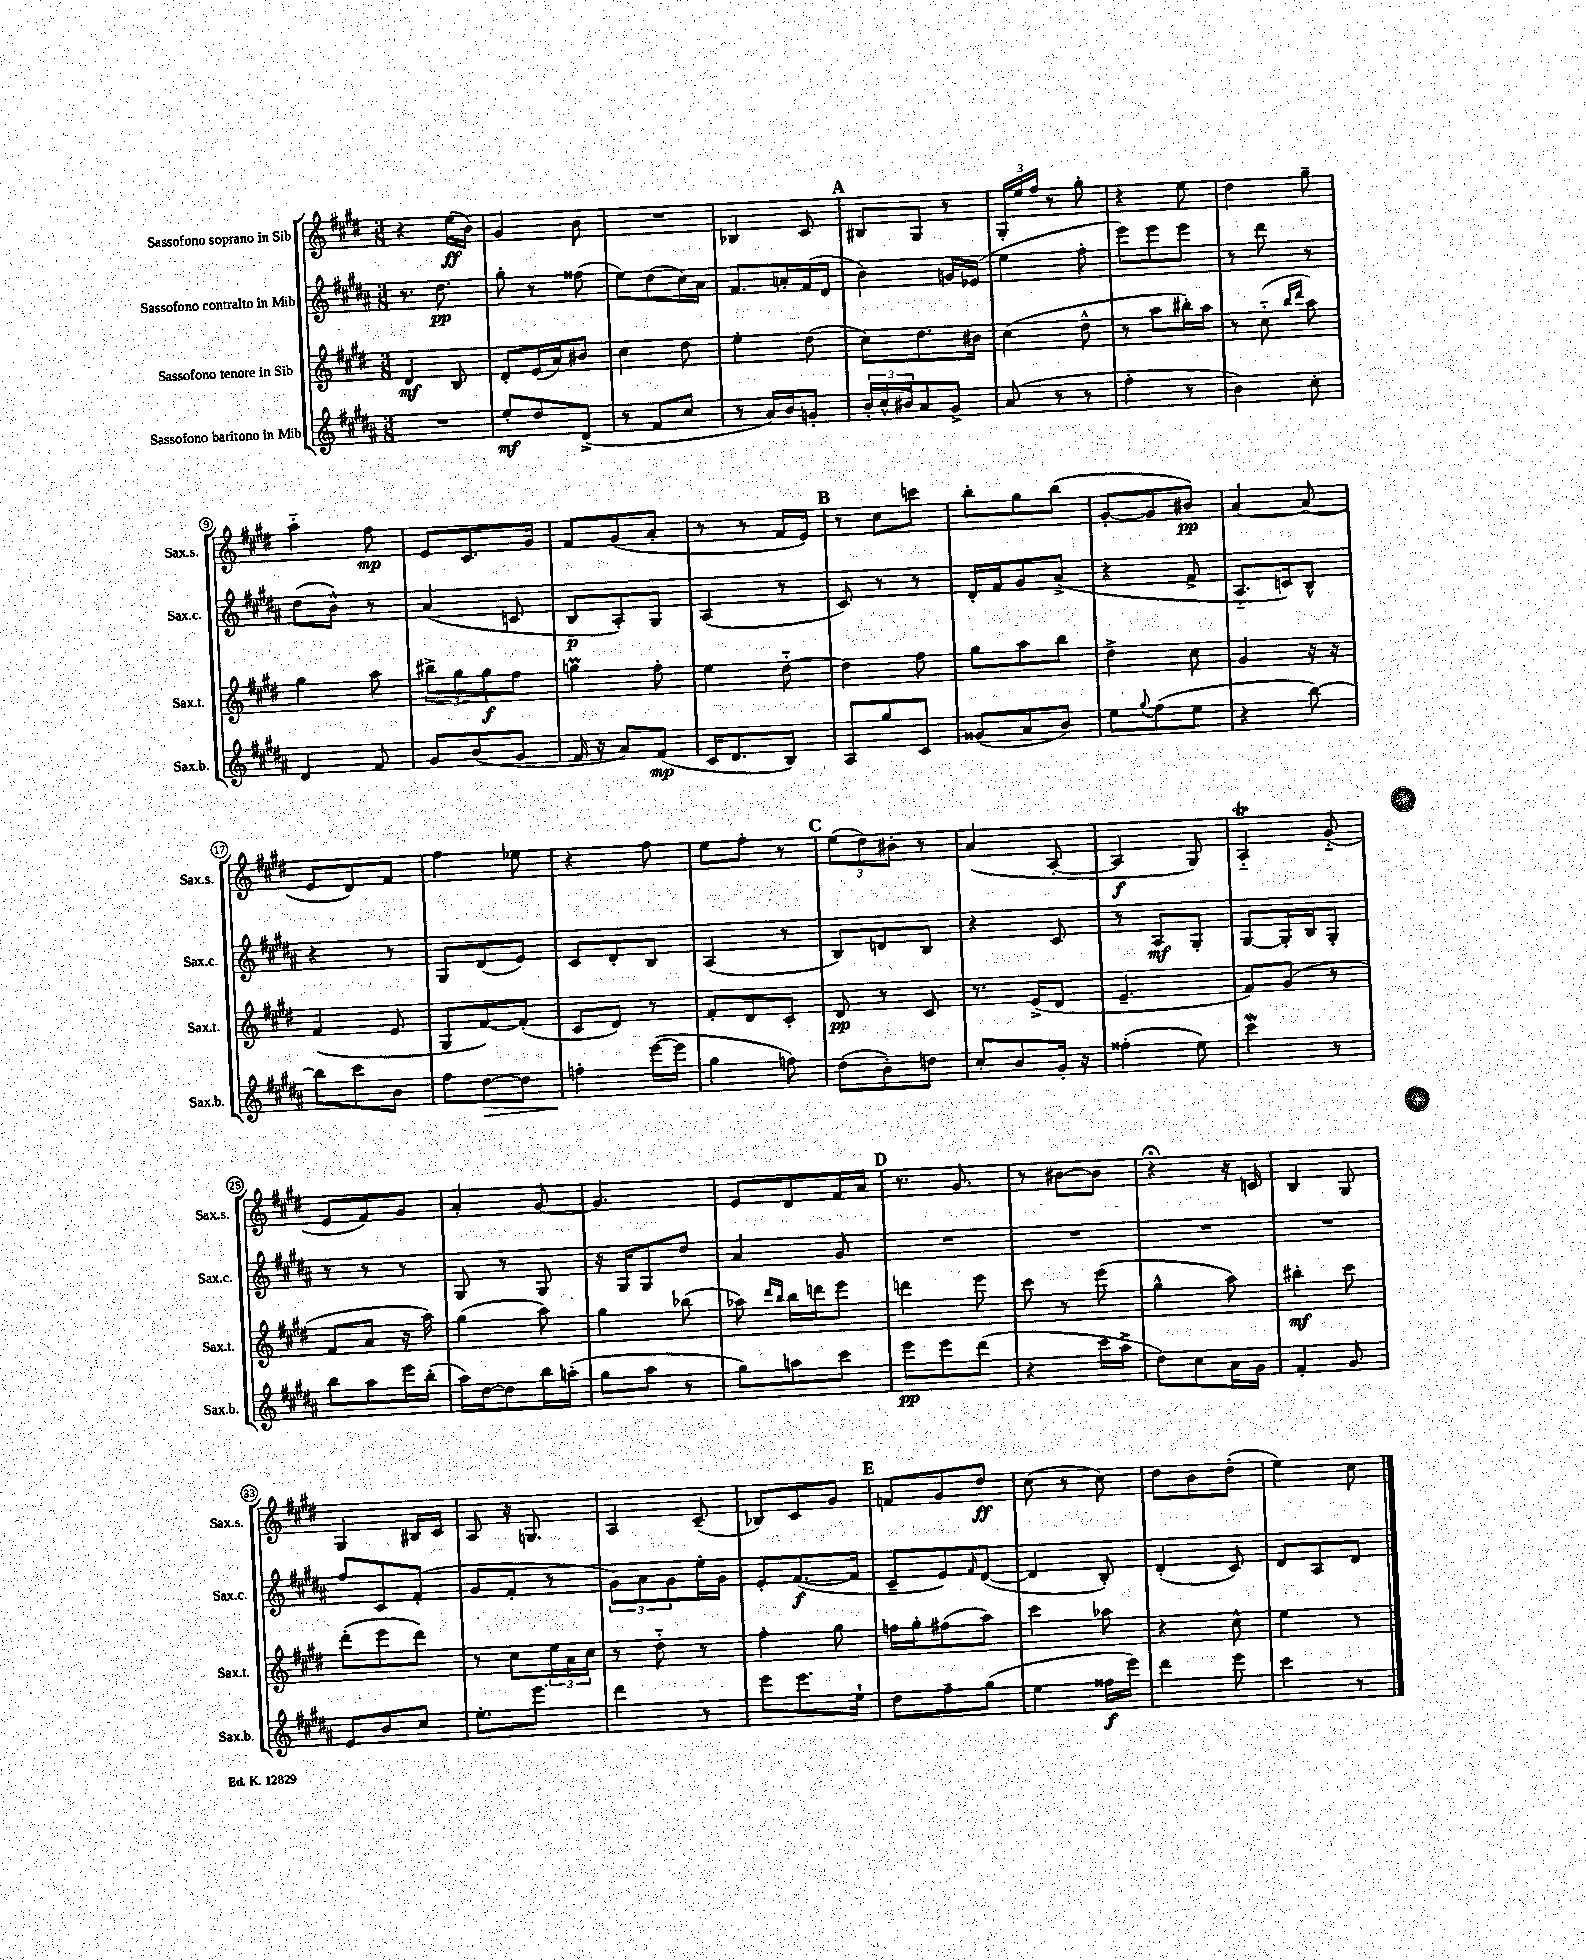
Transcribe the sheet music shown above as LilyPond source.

<<
\new StaffGroup <<
\new Staff = "s0" \with { instrumentName = "Sassofono soprano in Sib" shortInstrumentName = "Sax.s." } {
    \clef treble \key e \major \numericTimeSignature \time 3/8
    r4 e''16\ff( b'16) |
    gis'4 b'8 |
    R4. |
    bes4 cis'8 |
    \mark \markup { \bold "A" } bis8 gis8 r8 |
    \tuplet 3/2 { gis16-. e''16 fis''16 } r8 gis''8-. |
    r4 e''8 |
    dis''4 gis''8-- |
    a''4-_ fis''8\mp |
    e'8 cis'8. gis'16 |
    fis'8 gis'8( a'8-. |
    r8 r8 fis'16 e'16) |
    \mark \markup { \bold "B" } r8 cis''8 c'''8 |
    b''8-. gis''8 b''8( |
    gis'8~-. gis'8 bis'8\pp) |
    a'4~ a'8( |
    e'8 dis'8) fis'8 |
    fis''4 ees''8 |
    r4 fis''8 |
    e''8 fis''8-. r8 |
    \mark \markup { \bold "C" } \tuplet 3/2 { e''8( dis''8) bis'8-. } r8 |
    a'4( a8~-. |
    a4\f gis8) |
    a4-_\trill gis'8-_( |
    e'8 fis'8) gis'8 |
    a'4-. gis'8~ |
    gis'4. |
    e'8 dis'8 fis'16 a'16 |
    \mark \markup { \bold "D" } r8. gis'8. |
    r8 bis'8~ bis'8 |
    r4\fermata r16 c'16 |
    b4 gis8 |
    gis4 bis16 cis'16 |
    a8 r16 g8. |
    a4 cis'8--( |
    bes8) cis'8 gis'8 |
    \mark \markup { \bold "E" } f'8 gis'8 dis''8\ff |
    cis''8( r8 cis''8) |
    dis''8 b'8 dis''8-.( |
    e''4) cis''8 \bar "|." |
}
\new Staff = "s1" \with { instrumentName = "Sassofono contralto in Mib" shortInstrumentName = "Sax.c." } {
    \clef treble \key b \major \numericTimeSignature \time 3/8
    r8. dis''8.\pp |
    gis''8-. r8 fisis''8( |
    e''8) dis''8( cis''16) ais'16 |
    fis'8. a'16-. fis'16( dis'16 |
    \mark \markup { \bold "A" } b'4) g'16 ees'16( |
    e''4 fis''8-. |
    e'''8) e'''8 e'''8 |
    r8 dis'''8 r8 |
    dis''8( b'8-^) r8 |
    ais'4( c'8 |
    b8\p ais8-.) gis8 |
    ais4( r8 |
    \mark \markup { \bold "B" } cis'8) r8 r8 |
    dis'16-. fis'16 gis'8 ais'8->( |
    r4 fis'8-> |
    ais8.-_ c'16) b8-^ |
    r4 r8 |
    gis8 dis'8( e'8) |
    cis'8 dis'8-. b8 |
    ais4( r8 |
    \mark \markup { \bold "C" } b8) d'8 b8 |
    r4 cis'8 |
    r8 ais8\mf gis8-. |
    gis8~ gis16-. b16 gis8-. |
    r8 r8 r8 |
    gis8 r8 gis8 |
    r16 gis16 gis8 dis''8 |
    ais'4 gis'8 |
    \mark \markup { \bold "D" } R4. |
    R4. |
    R4. |
    R4. |
    fis''8 cis'8 fis'8-.( |
    gis'8 fis'8-. r8 |
    \tuplet 3/2 { gis'8) ais'8 gis'8 } e''16-. gis'16 |
    e'8-. fis'8.~\f( fis'16 |
    \mark \markup { \bold "E" } cis'8-- e'8) \grace { fis'16 } dis'8~( |
    dis'4 b8-.) |
    dis'4-.( cis'8) |
    dis'8 ais8 dis'8 \bar "|." |
}
\new Staff = "s2" \with { instrumentName = "Sassofono tenore in Sib" shortInstrumentName = "Sax.t." } {
    \clef treble \key e \major \numericTimeSignature \time 3/8
    dis'4\mf b8 |
    dis'8-. e'16( a'16) bis'8 |
    cis''4 dis''8 |
    e''4-. dis''8( |
    \mark \markup { \bold "A" } cis''8) dis''8. bis'16 |
    cis''4( dis''8-^ |
    r8 a''8 bis''16-.) a''16 |
    r8 cis''8-_( \grace { b''16 dis'''16 } a''8) |
    gis''4 a''8 |
    \tuplet 3/2 { bis''8-> gis''8 gis''8\f } fis''8 |
    g''4\prall fis''8-. |
    e''4 dis''8~-_ |
    \mark \markup { \bold "B" } dis''4 fis''8 |
    gis''8 a''8 b''8 |
    dis''4-> cis''8 |
    gis'4 r16 r16 |
    fis'4( e'8 |
    gis8 fis'8~) fis'8-.( |
    cis'8 dis'8) r8 |
    fis'8-. dis'8 cis'8-. |
    \mark \markup { \bold "C" } dis'8\pp r8 cis'8 |
    r8. e'16->( dis'8 |
    e'4.-- |
    fis'8) gis'8( r8 |
    fis'8 a'8 r16 a''16) |
    gis''4( a''8) |
    gis''4 bes''8( |
    aes''8) \grace { dis'''16 b''16 } b''16 d'''16 e'''8 |
    \mark \markup { \bold "D" } d'''4 e'''8 |
    cis'''8 r8 e'''8( |
    gis''4-^ a''8) |
    bis''4-.\mf cis'''8 |
    dis'''8-.( e'''8 dis'''8) |
    r8 cis''8 \tuplet 3/2 { e''16 a'16 cis''16 } |
    r8 dis''8-_ r8 |
    fis''4-. gis''8 |
    \mark \markup { \bold "E" } f''16 gis''16-. fis''8( a''8) |
    cis'''4 aes''8 |
    r4 cis''8-^ |
    e''4 r8 \bar "|." |
}
\new Staff = "s3" \with { instrumentName = "Sassofono baritono in Mib" shortInstrumentName = "Sax.b." } {
    \clef treble \key b \major \numericTimeSignature \time 3/8
    R4. |
    e''8-.\mf dis''8 dis'8->( |
    r8 fis'8 cis''8 |
    r8 ais'16) b'16 g'8-. |
    \mark \markup { \bold "A" } \tuplet 3/2 { b'16-. cis''16-^ bis'16 } ais'8 gis'8-> |
    ais'8( r8 r8 |
    fis''4-. r8 |
    b'4) cis''8-. |
    dis'4 fis'8 |
    gis'8 b'8( gis'8 |
    fis'16 r16 ais'8) fis'8\mp( |
    cis'16 dis'8. b8) |
    \mark \markup { \bold "B" } ais8 gis''8 cis'8 |
    gisis'8( ais'8 b'8) |
    e''8 \appoggiatura { gis''8 } fis''8( e''8 |
    r4 b''8~) |
    b''8 cis'''8 b'8 |
    fis''8 dis''8~\> dis''8 |
    f''4-.\! e'''16~( e'''16 |
    gis''4 f''8) |
    \mark \markup { \bold "C" } dis''8( b'8-.) d''8 |
    cis''8-. b'8 gis'16-. r16 |
    fisis''4-.( e''8) |
    cis'''4\mordent r8 |
    b''8 ais''8 e'''16 b''16-.( |
    ais''16) dis''16~ dis''8 b''16 a''16-.( |
    gis''8 ais''8 r8 |
    gis''8) a''8 cis'''8 |
    \mark \markup { \bold "D" } e'''8\pp e'''8 dis'''8( |
    r4 cis'''16 ais''16-> |
    dis''8) cis''8 ais'16 gis'16 |
    fis'4-. gis'8 |
    e'8 b'8 cis''8 |
    e''8.-. e'''8. |
    dis'''4 r8 |
    e'''8 e'''8. e''16-! |
    \mark \markup { \bold "E" } dis''8 fis''8-- gis''8( |
    e''4 fisis''16\f e'''16) |
    dis'''4 e'''8 |
    cis'''4 r8 \bar "|." |
}
>>
>>
\layout { \context { \Score \override BarNumber.stencil = #(make-stencil-circler 0.1 0.3 ly:text-interface::print) } }
